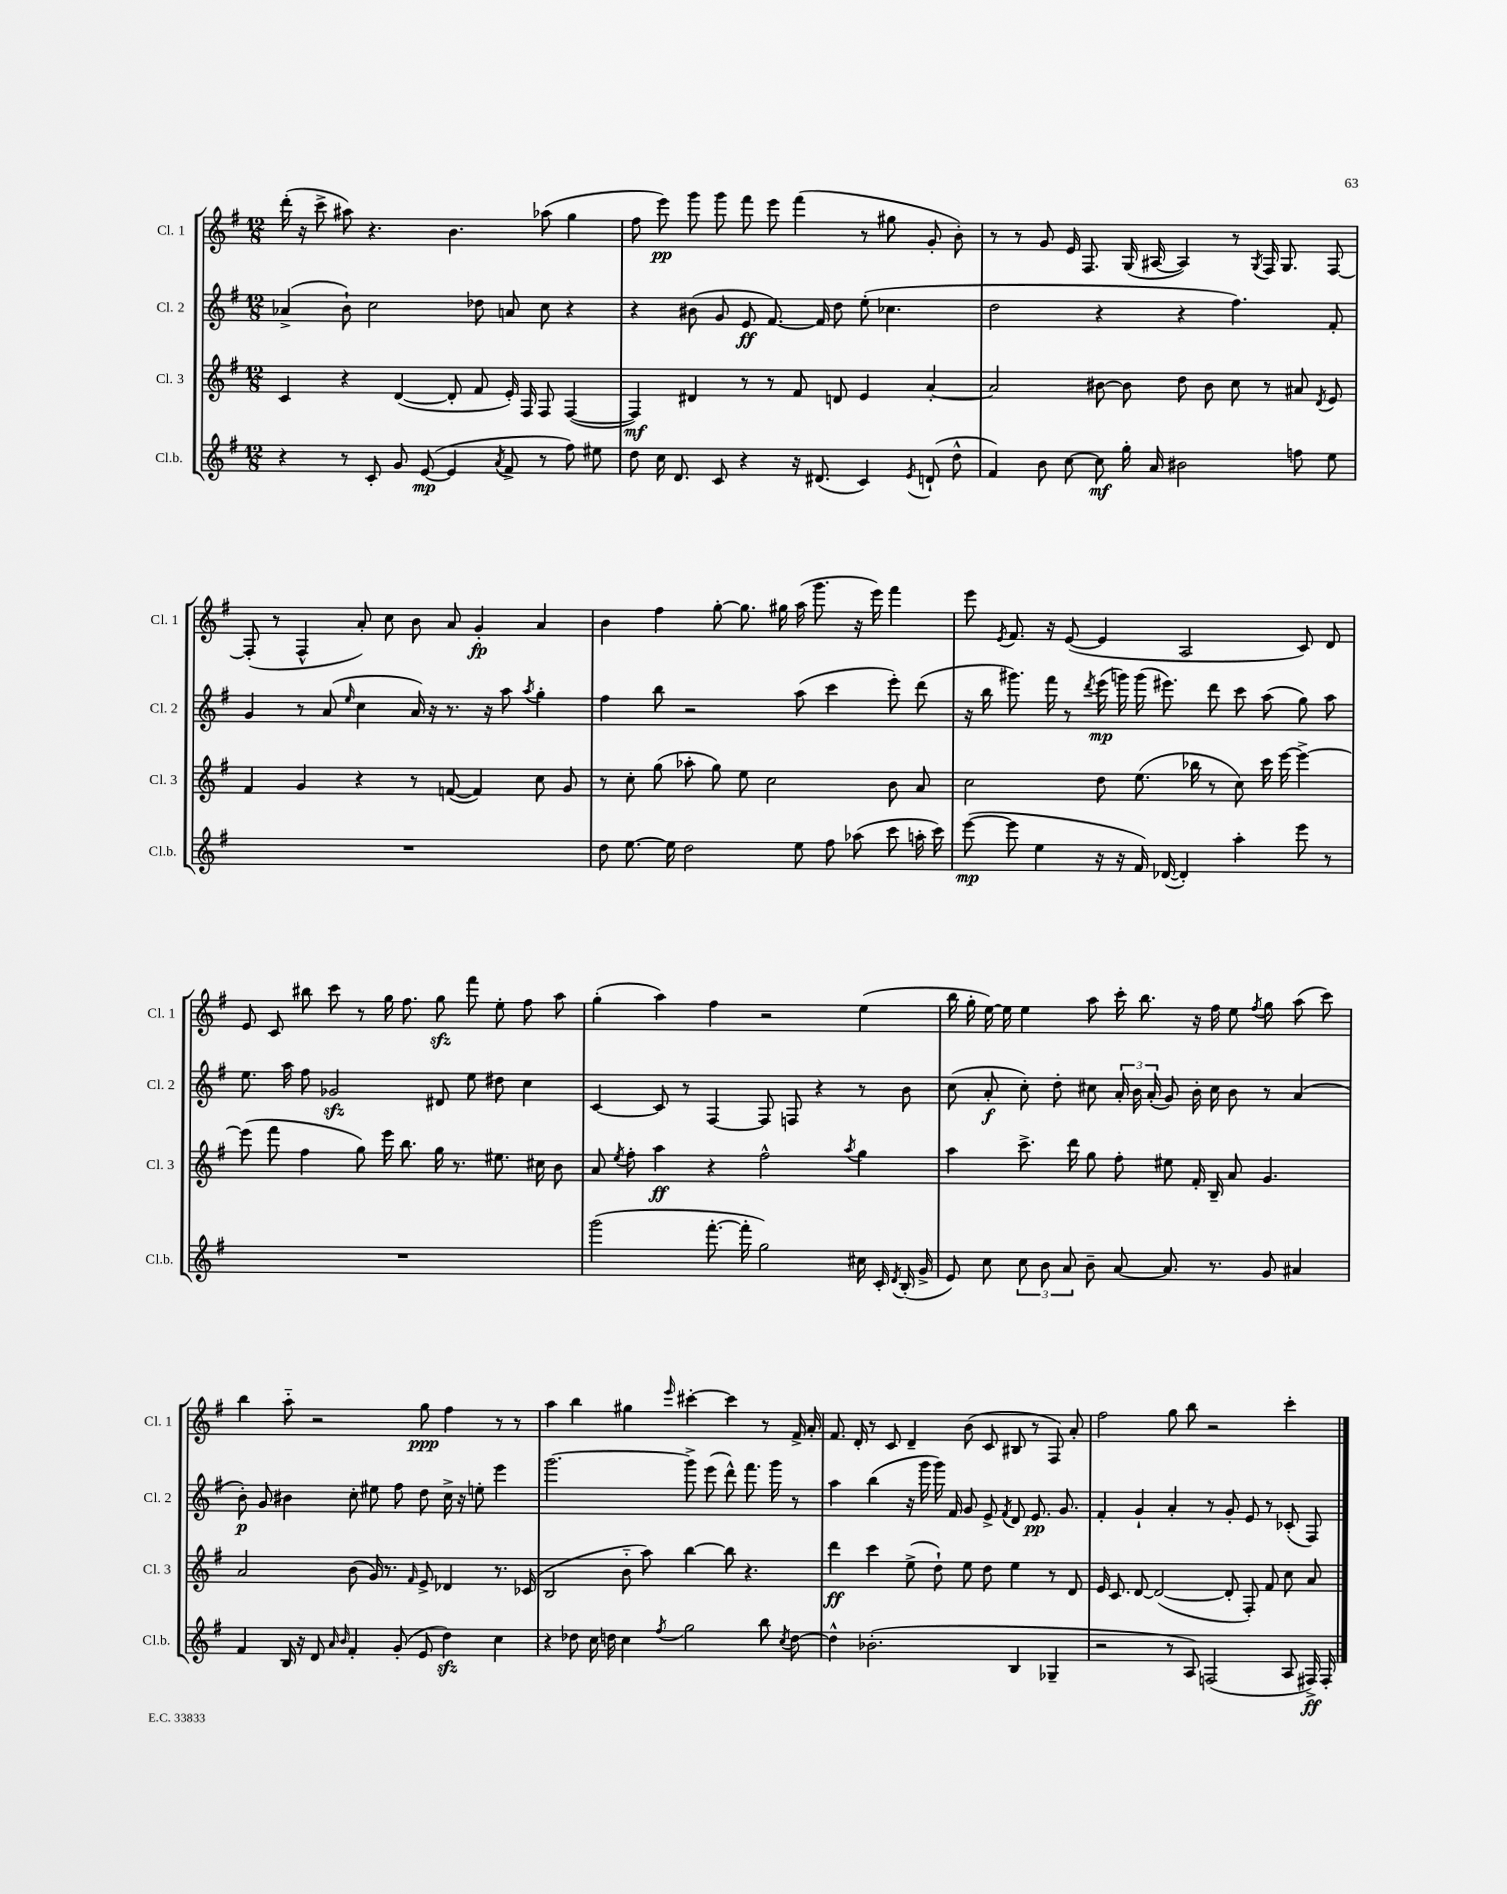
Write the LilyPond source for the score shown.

<<
\new StaffGroup <<
\new Staff = "s0" \with { instrumentName = "Cl. 1" shortInstrumentName = "Cl. 1" } {
    \clef treble \key g \major \numericTimeSignature \time 12/8
    \autoBeamOff d'''16-.( r16 c'''8-> ais''8) r4. b'4. aes''8( g''4 |
    fis''8 e'''8\pp) g'''8 g'''8 fis'''8 e'''8 fis'''4( r8 gis''8 g'8-. b'8-.) |
    r8 r8 g'8 e'16 fis8. g16( ais16~ ais4) r8 \acciaccatura { g8 } fis16 g8. fis8~ |
    fis8-.( r8 fis4-^ a'8-.) c''8 b'8 a'8 g'4-.\fp a'4 |
    b'4 fis''4 g''8~-. g''8. gis''16 a''16( g'''8. r16 e'''16) fis'''4 |
    e'''8 \acciaccatura { e'8 } fis'8. r16 e'8~( e'4 a2 c'8) d'8 |
    e'8 c'8 bis''8 c'''8 r8 g''16 fis''8. g''8\sfz fis'''8 e''8-. fis''8 a''8 |
    g''4-.( a''4) fis''4 r2 e''4( |
    b''16 g''16-. e''16~) e''16 e''4 a''8 c'''16-. b''8. r16 fis''16 e''8 \acciaccatura { fis''8 } g''8 a''8( c'''8) |
    b''4 a''8-_ r2 g''8\ppp fis''4 r8 r8 |
    a''4 b''4 gis''4 \grace { e'''16 } cis'''4~-. cis'''4 r8 fis'16-> a'16-. |
    fis'8. d'16-. r8 c'8 d'4-- b'8( c'8 bis8 r8 fis8) a'8-. |
    fis''2 g''8 b''8 r2 c'''4-. \bar "|." |
}
\new Staff = "s1" \with { instrumentName = "Cl. 2" shortInstrumentName = "Cl. 2" } {
    \clef treble \key g \major \numericTimeSignature \time 12/8
    \autoBeamOff aes'4->( b'8-!) c''2 des''8 a'8 c''8 r4 |
    r4 bis'8( g'8 e'8\ff fis'8.~) fis'16 d''8 e''8-.( ces''4. |
    d''2 r4 r4 fis''4.) fis'8-. |
    g'4 r8 a'8( \grace { e''16 } c''4 a'16) r16 r8. r16 a''8 \acciaccatura { a''8 } g''4-. |
    fis''4 b''8 r2 a''8( c'''4 e'''8-.) d'''8( |
    r16 b''16 gis'''8.) fis'''16 r8 \acciaccatura { d'''8 } e'''16\mp( g'''16) g'''16( eis'''8.) d'''8 c'''8 a''8( g''8) a''8 |
    e''8. a''16 fis''8 ges'2\sfz dis'8 e''8 dis''8 c''4 |
    c'4~ c'8 r8 fis4~ fis8 f8 r4 r8 b'8 |
    c''8( a'8-.\f c''8-.) d''8-. cis''8 \tuplet 3/2 { a'16-. b'16 a'16-.( } g'8) b'16-. cis''16 b'8 r8 a'4( |
    b'8-.\p) g'8 bis'4 c''8-. eis''8 fis''8 d''8 c''16-> r16 e''8-. e'''4 |
    g'''2.~ g'''8-> e'''8( d'''8-^) fis'''8. g'''16 r8 |
    a''4 b''4( r16 g'''16 g'''16) fis'16 g'8 e'8-> \acciaccatura { fis'8 } d'8 e'8.\pp g'8. |
    fis'4-. g'4-! a'4-. r8 g'8-. e'8 r8 ces'8-.( fis8) \bar "|." |
}
\new Staff = "s2" \with { instrumentName = "Cl. 3" shortInstrumentName = "Cl. 3" } {
    \clef treble \key g \major \numericTimeSignature \time 12/8
    \autoBeamOff c'4 r4 d'4~( d'8-. fis'8 e'16-.) fis16 fis8 fis4~( |
    fis4\mf) dis'4 r8 r8 fis'8 d'8 e'4 a'4~-. |
    a'2 bis'8~ bis'8 d''8 bis'8 c''8 r8 ais'8 \acciaccatura { d'8 } e'8 |
    fis'4 g'4 r4 r8 f'8~( f'4) c''8 g'8 |
    r8 c''8-. g''8( aes''8-. g''8) e''8 c''2 b'8 a'8 |
    c''2 d''8 e''8.( bes''16 r8 c''8) c'''16 e'''16~ e'''4~-> |
    e'''8( fis'''8 fis''4 g''8) e'''16 b''8. g''16 r8. eis''8. cis''16 b'8 |
    a'8 \acciaccatura { e''8 } fis''8-. a''4\ff r4 fis''2-^ \acciaccatura { a''8 } g''4 |
    a''4 c'''8.-> d'''16 g''8 fis''8-. eis''8 fis'16-. b16-- a'8 g'4. |
    a'2 b'8( g'16) r8. \grace { fis'16 } e'8-> des'4 r8. ces'16( |
    b2 b'8-_ a''8) b''4~ b''8 r4. |
    d'''4\ff c'''4 e''8->( d''8-!) e''8 d''8 e''4 r8 d'8 |
    e'16 c'8. d'8~ d'2~( d'8-. fis8-.) fis'8 c''8 a'8 \bar "|." |
}
\new Staff = "s3" \with { instrumentName = "Cl.b." shortInstrumentName = "Cl.b." } {
    \clef treble \key g \major \numericTimeSignature \time 12/8
    \autoBeamOff r4 r8 c'8-. g'8 e'8~\mp( e'4 \acciaccatura { a'8 } fis'8-> r8 fis''8) eis''8 |
    d''8 c''16 d'8. c'8 r4 r16 dis'8.( c'4) \acciaccatura { e'8 } d'8-!( d''8-^ |
    fis'4) b'8 c''8~ c''8\mf g''16-. a'16 bis'2 f''8 e''8 |
    R1. |
    d''8 e''8.~ e''16 d''2 e''8 fis''8 aes''8( c'''8 a''16-. c'''16) |
    e'''8~\mp( e'''8 e''4 r16 r16 fis'16) des'16~( des'4-.) a''4-. e'''8 r8 |
    R1. |
    g'''2( fis'''8.~-. fis'''16-. g''2) cis''16 c'16-. \acciaccatura { d'8 } b16-.( g'16-> |
    e'8) c''8 \tuplet 3/2 { c''8 b'8 a'8 } b'8-- a'8~ a'8. r8. g'8 ais'4 |
    fis'4 b16 r16 d'8 \grace { a'16 b'16 } fis'4-. g'8-.( e'8 d''4\sfz) c''4 |
    r4 des''8 c''16 d''16 c''4 \acciaccatura { fis''8 } g''2 b''8 \acciaccatura { c''8 } d''8~ |
    d''4-^ bes'2.-.( b4 ges4-- |
    r2 r8 a8) f2( a8 fis16->\ff) fis16-. \bar "|." |
}
>>
>>
\layout { \context { \Score \remove "Bar_number_engraver" } }
